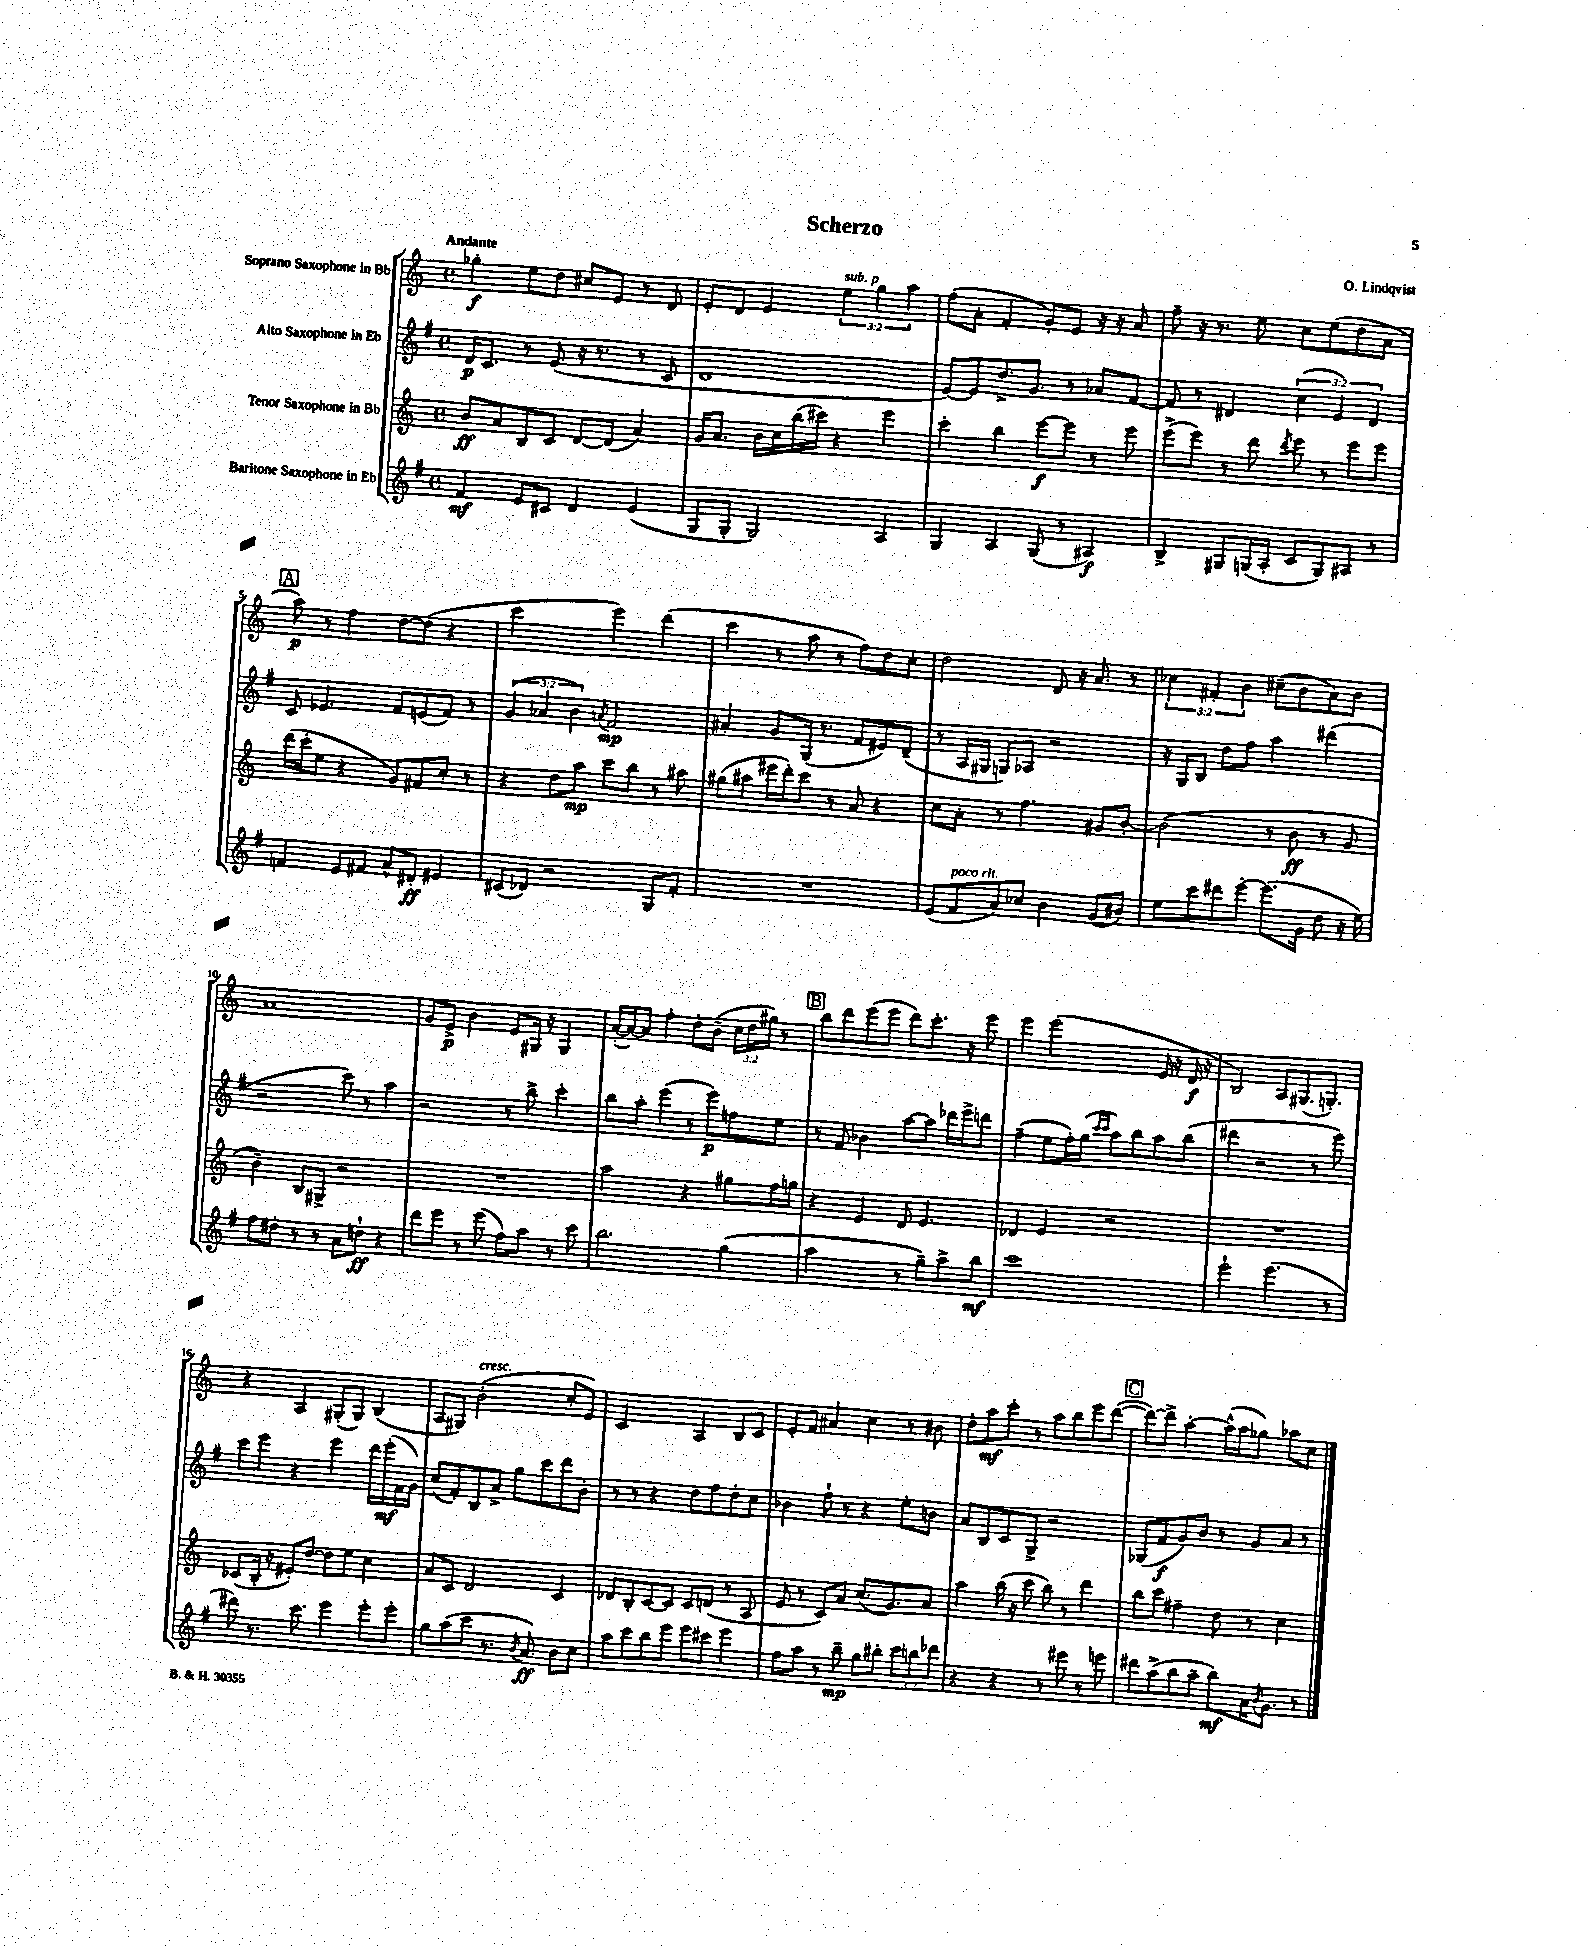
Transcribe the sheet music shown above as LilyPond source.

\header { title = "Scherzo" composer = "O. Lindqvist" }
<<
\new StaffGroup <<
\new Staff = "s0" \with { instrumentName = "Soprano Saxophone in Bb" } {
    \clef treble \key c \major \defaultTimeSignature \time 4/4 \override Staff.TupletNumber.text = #tuplet-number::calc-fraction-text \tempo "Andante"
    ges''4-.\f e''8 d''8 cis''8 e'8 r8 d'8 |
    e'8-. d'8 e'4 \tuplet 3/2 { e''4^\markup { \italic "sub. p" } g''4 a''4 } |
    f''8( a'8-. f'4-. g'8-.) e'8 r16 r16 a'8 |
    f''8-- r16 r8. e''8 c''8 e''8( d''8 a'8 |
    \mark \markup { \box "A" } a''8\p) r8 f''4 d''8~ d''8( r4 |
    c'''2 e'''4) d'''4( |
    c'''4 r8 a''8 r8 f''8) d''8 c''8-. |
    d''2 d'8 r16 a'8. r8 |
    \tuplet 3/2 { ces''4 fis'4-. b'4 } cis''8--( b'8 a'8) b'8 |
    a'1 |
    g'8 e'8->\p b'4 e'8 gis16 r16 gis4 |
    a'16~-.( a'16~) a'8 f''4-. d''8-. b'8--( \tuplet 3/2 { c''16 d''16 gis''16) } r8 |
    \mark \markup { \box "B" } b''8 d'''8 e'''8( e'''8 d'''8) c'''8.-. r16 e'''8 |
    e'''4 e'''2( e'16 r16 d'16\f r16 |
    b2) a8 gis8.( g8.-.) |
    r4 a4 gis8-.( gis8) b4( |
    a8 gis8) b'2-.^\markup { \italic "cresc." }( c''8-. e'8) |
    c'2 a4 b8 c'8 |
    e'8-. f'8 ais'4 c''4 r8 bis'8 |
    d''8-. a''8\mf c'''8-. r8 a''8 b''8 e'''8 d'''8~( |
    \mark \markup { \box "C" } d'''8~) d'''8-> a''4~-. a''16-^( a''16 ges''8) aes''8 c''8 \bar "|." |
}
\new Staff = "s1" \with { instrumentName = "Alto Saxophone in Eb" } {
    \clef treble \key g \major \defaultTimeSignature \time 4/4 \override Staff.TupletNumber.text = #tuplet-number::calc-fraction-text
    d'16\p c'8. r8 e'8( r16 r8. r8 c'8 |
    d'1 |
    e'8~) e'8 d''8.-> g'8. r8 aes'8 fis'8~ |
    fis'8 r8 dis'4 \tuplet 3/2 { c''4( e'4) dis'4 } |
    \mark \markup { \box "A" } c'8 ees'4. fis'8 e'8( fis'8) r8 |
    \tuplet 3/2 { g'4( aes'4 b'4) } \acciaccatura { a'8 } fis'2\mp |
    ais'4-. g'8 g16( r8. fis'8 eis'8) d'8--( |
    r8 a16 gis16 g8) aes8 r2 |
    r16 g16 b8 d''8 fis''8 a''4 dis'''4( |
    r2 c'''8) r8 a''4 |
    r2 r8 b''8-> c'''4-. |
    b''8 a''8-. e'''4( r8 e'''8\p) f''8 e''8 |
    \mark \markup { \box "B" } r8 fis'8 bes'4 a''8~ a''8 des'''16 e'''16-> d'''8 |
    fis''4--( e''8 fis''16-.) g''16( \grace { c'''16 c'''16 } a''8) b''8 a''8 b''8( |
    dis'''4 r2 r8 e'''8) |
    c'''8 e'''8 r4 e'''4 d'''16 e'''16-.\mf( fis'16 g'16) |
    c''8( fis'8-.) b8 a'8-> g''8 c'''8 d'''8 b'8-. |
    r8 r8 r4 d''8 fis''8 d''8-. c''8 |
    bes'4 fis''8-! r8 r4 e''8-. b'8 |
    a'8 b8 c'8 g8-> r2 |
    \mark \markup { \box "C" } ges8( fis'8\f g'8) b'8 r8 g'8 a'8 r8 \bar "|." |
}
\new Staff = "s2" \with { instrumentName = "Tenor Saxophone in Bb" } {
    \clef treble \key c \major \defaultTimeSignature \time 4/4
    b'8\ff a'8 b8 c'8 d'8~ d'8( a'4) |
    g'16 a'8. b'16 c''16 b''16( cis'''16) r4 e'''4 |
    c'''4-. b''4 e'''8~\f e'''8 r8 e'''8 |
    e'''8->( e'''8) r8 d'''8 \acciaccatura { d'''8 } e'''8 r8 e'''8 e'''8 |
    \mark \markup { \box "A" } d'''16( c'''16-. e''8 r4 g'8) fis'8 c''8-. r8 |
    r4 d''8 a''8\mp c'''8 b''8 r8 ais''8 |
    gis''8( ais''8 eis'''16 d'''16-.) c'''8 r8 a'8 r4 |
    c''8 a'8-. r8 f''4. gis'8 b'8~-. |
    b'2( r8 b'8\ff r8 g'8 |
    b'4--) b8 gis8-> r2 |
    R1 |
    a''2 r4 gis''8 f''16 g''16 |
    \mark \markup { \box "B" } r4 e'4 d'8 e'4. |
    des'4 e'4 r2 |
    R1 |
    ces'8( b16-. r16 eis'8-.) d''8~ d''8 e''8 c''4 |
    a'8 c'8 d'2 c'4 |
    des'8 b8-. c'8~ c'8 c'8 d'8( r8 a8 |
    e'8 r8 c'8) a'8 c''8.( g'8.) a'8 |
    a''4 b''16( r16 c'''8 b''8) r8 d'''4 |
    \mark \markup { \box "C" } b''8 c'''8 fis''4-- d''8 r8 c''4 \bar "|." |
}
\new Staff = "s3" \with { instrumentName = "Baritone Saxophone in Eb" } {
    \clef treble \key g \major \defaultTimeSignature \time 4/4 \override Staff.TupletNumber.text = #tuplet-number::calc-fraction-text
    fis'4\mf e'8 cis'8 d'4 e'4( |
    g8 g8-. g2) a4 |
    g4 a4 g8( r8 ais4\f) |
    b4-> gis8 g16( a16-. c'8 g8) ais8 r8 |
    \mark \markup { \box "A" } f'4 e'8 fis'8 a'8-^ dis'8-.\ff eis'4 |
    cis'8( des'8) r2 g8 fis'8-. |
    R1 |
    e'8( fis'8^\markup { \italic "poco rit." } a'8) ces''8 b'4 g'8( bis'8) |
    e''8 c'''8 dis'''8 e'''8~-. e'''8.( g'16 d''8 r16 e''16) |
    fis''8 dis''8-. r8 r8 a'8 d''8-!\ff r4 |
    d'''8 e'''8 r8 e'''8( fis''8) a''8 r8 c'''8 |
    b''2. g''4( |
    \mark \markup { \box "B" } a''2 r8 g''8--) a''8-> b''8\mf |
    c'''1 |
    e'''2-! e'''4.( r8 |
    dis'''8) r8. c'''8. e'''4 e'''8-. e'''8-. |
    g''8 a''8( c'''8 r8. \acciaccatura { b'8 } a'8.\ff) b'8 c''8 |
    a''8 c'''8 b''8 e'''8 e'''8 cis'''8 e'''4 |
    fis''8 a''8 r8 b''8--\mp g''8 bis''8-. \tuplet 3/2 { c'''8 b''8 des'''8 } |
    r4 r4 r8 eis'''8 r8 e'''8 |
    \mark \markup { \box "C" } dis'''8 a''8->( b''8 a''8-- b''8\mf) a'16 \acciaccatura { b'8 } g'8. r8 \bar "|." |
}
>>
>>
